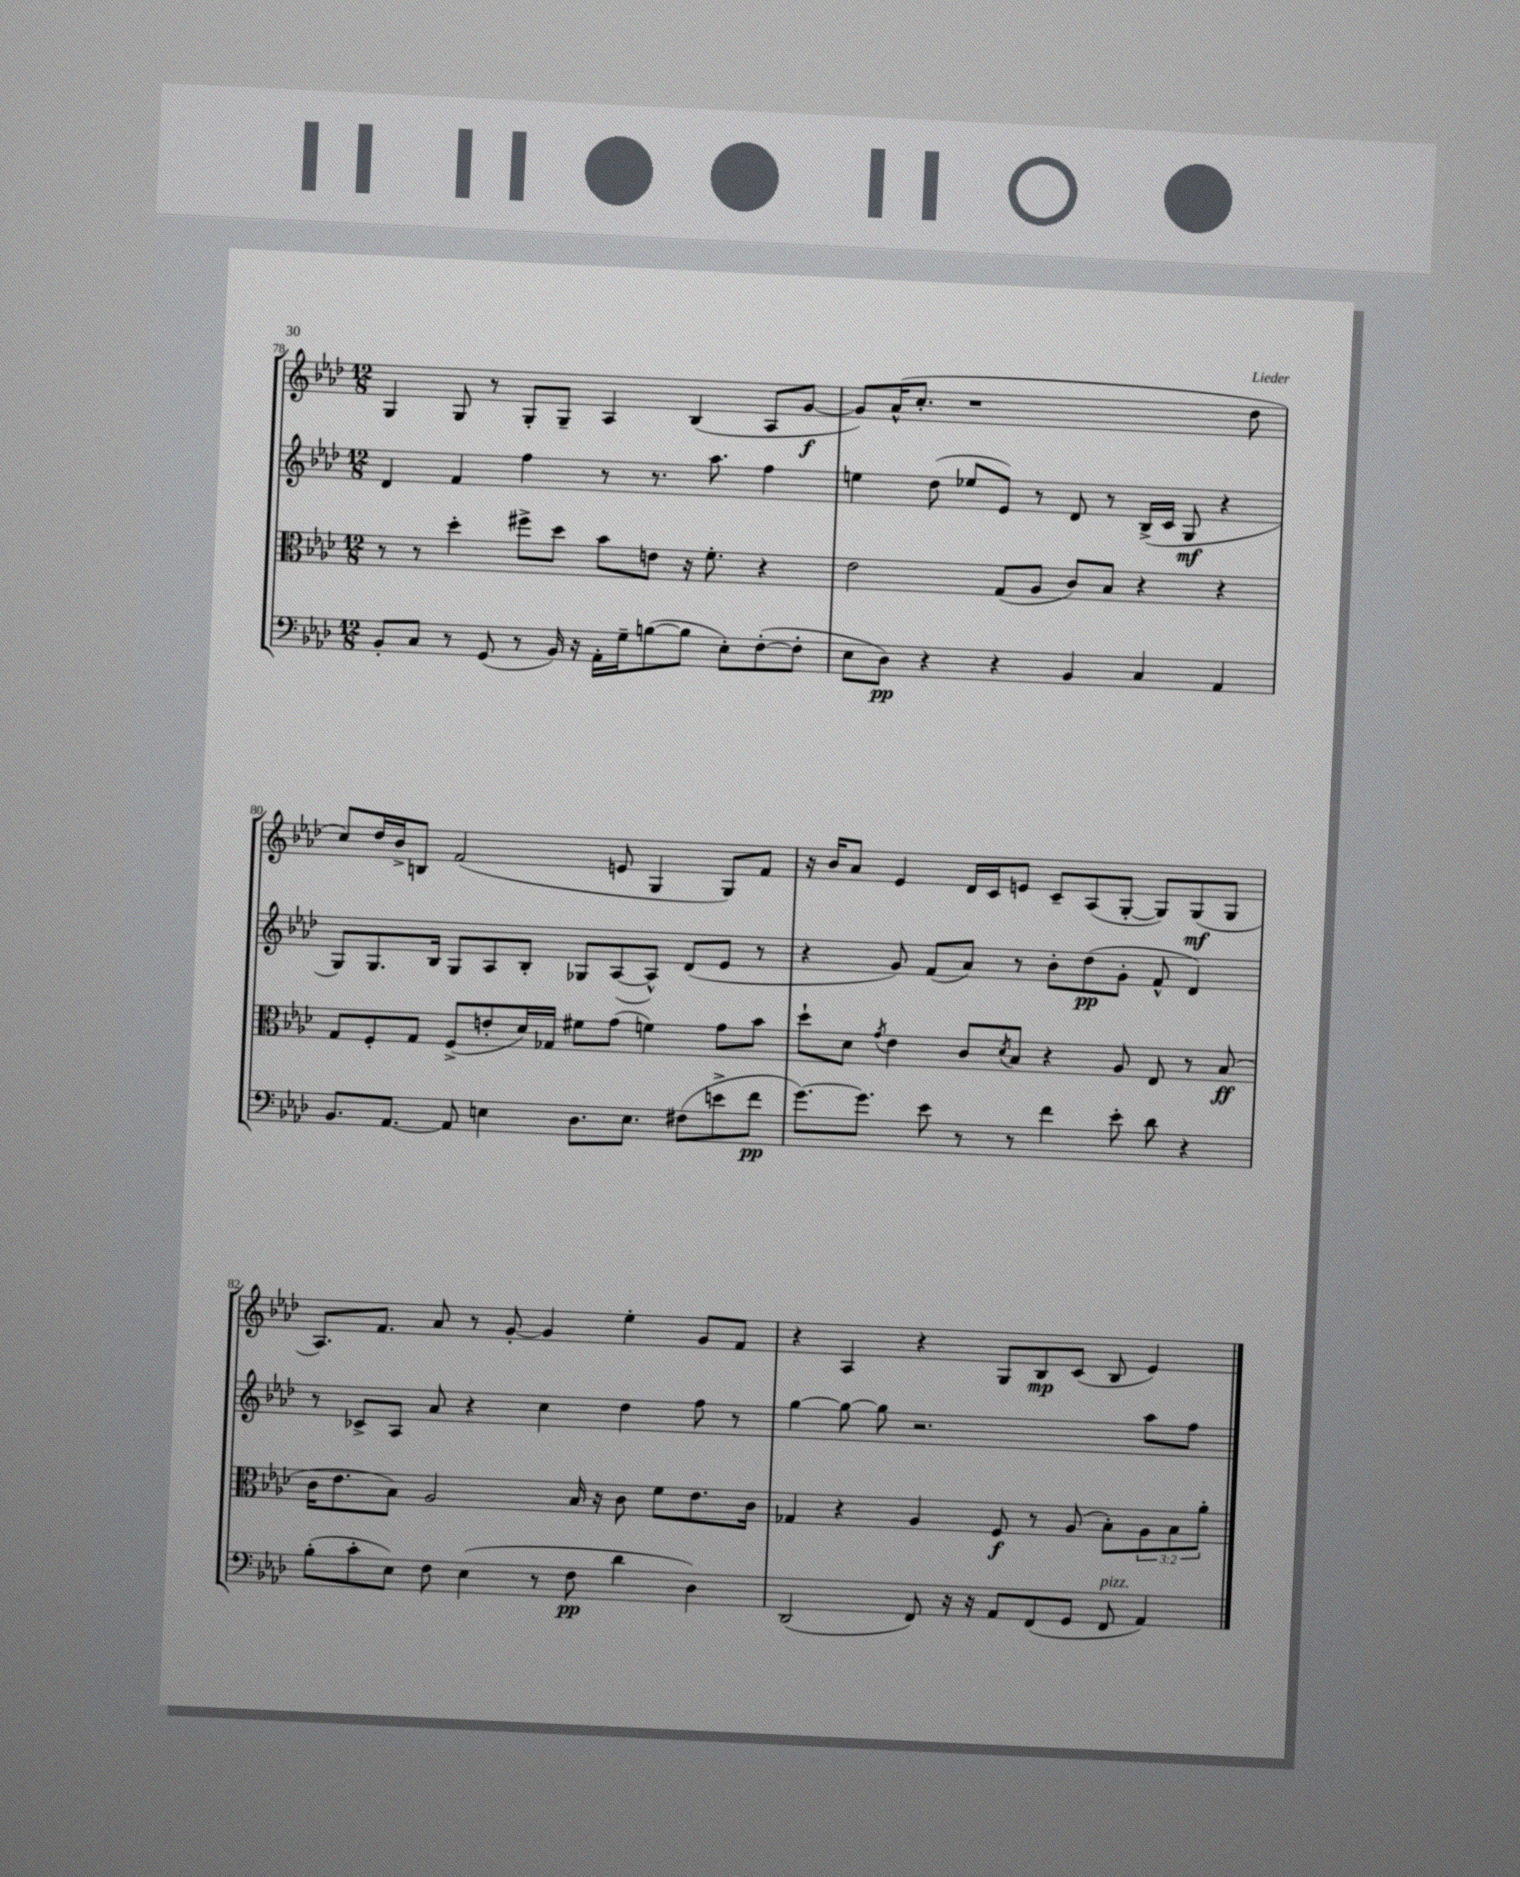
<<
\new StaffGroup <<
\new Staff = "s0" {
    \clef treble \key aes \major \numericTimeSignature \time 12/8
    g4 g8 r8 g8-. g8-- aes4 bes4( aes8 g'8~\f |
    g'8) aes'16-^( c''8.-. r1 des''8 |
    c''8) des''16 bes'16-> b8 f'2( e'8 g4 g8) f'8 |
    r16 bes'16 aes'8 ees'4 des'16 c'16 e'8 c'8-- aes8( g8~-. g8) g8\mf( g8 |
    aes8.) f'8. aes'8 r8 g'8~-. g'4 ees''4-. g'8 f'8 |
    r4 aes4 r4 g8 bes8\mp c'8( bes8 ees'4) \bar "|." |
}
\new Staff = "s1" {
    \clef treble \key aes \major \numericTimeSignature \time 12/8
    des'4 f'4 f''4 r8 r8. aes''8. f''4 |
    e''4 des''8( ees''8 ees'8) r8 des'8 r8 bes16->( c'16 g8\mf r4 |
    g8) g8. bes16 g8 aes8 bes8-. ges8 aes8~( aes8-^) des'8( ees'8 r8 |
    r4 g'8) f'8( aes'8) r8 bes'8-. des''8\pp( g'8-. f'8-^ des'4) |
    r8 ces'8-> aes8 aes'8 r4 c''4 des''4 f''8 r8 |
    g''4~ g''8~ g''8 r2. aes''8 f''8 \bar "|." |
}
\new Staff = "s2" {
    \clef alto \key aes \major \numericTimeSignature \time 12/8 \override Staff.TupletNumber.text = #tuplet-number::calc-fraction-text
    r8 r8 des''4-. fis''8-> des''8 bes'8 e'8 r16 f'8.-. r4 |
    ees'2 g8( aes8 c'8) bes8 r4 r4 |
    g8 f8-. g8 f8->( e'8-. des'16) ges16 fis'8 g'8( f'4) g'8 bes'8 |
    des''8-! des'8 \acciaccatura { g'8 } ees'4 c'8 \acciaccatura { des'8 } bes8 r4 aes8 ees8 r8 bes8\ff( |
    c'16 ees'8. bes8) aes2 bes16 r16 c'8 f'8 ees'8. c'16 |
    ges4 r4 aes4 f8\f r8 aes8( bes8-.) \tuplet 3/2 { aes8 bes8 aes'8-. } \bar "|." |
}
\new Staff = "s3" {
    \clef bass \key aes \major \numericTimeSignature \time 12/8
    bes,8-. c8 r8 g,8( r8 bes,16) r16 aes,16-. g16-- b8~( b8 ees8-.) f8~-.( f8-. |
    ees8 des8\pp) r4 r4 bes,4 c4 aes,4 |
    bes,8. aes,8.~ aes,8 e4 des8. e8. fis8( e'8-> f'8\pp |
    g'8.~) g'8. ees'8 r8 r8 f'4 ees'8-. des'8 r4 |
    bes8-.( c'8-. ees8) f8 ees4( r8 f8\pp des'4 des4) |
    des,2( f,8) r16 r16 aes,8 f,8( g,8 f,8^\markup { \italic "pizz." } aes,4) \bar "|." |
}
>>
>>
\layout { \context { \Score currentBarNumber = #78 } }
